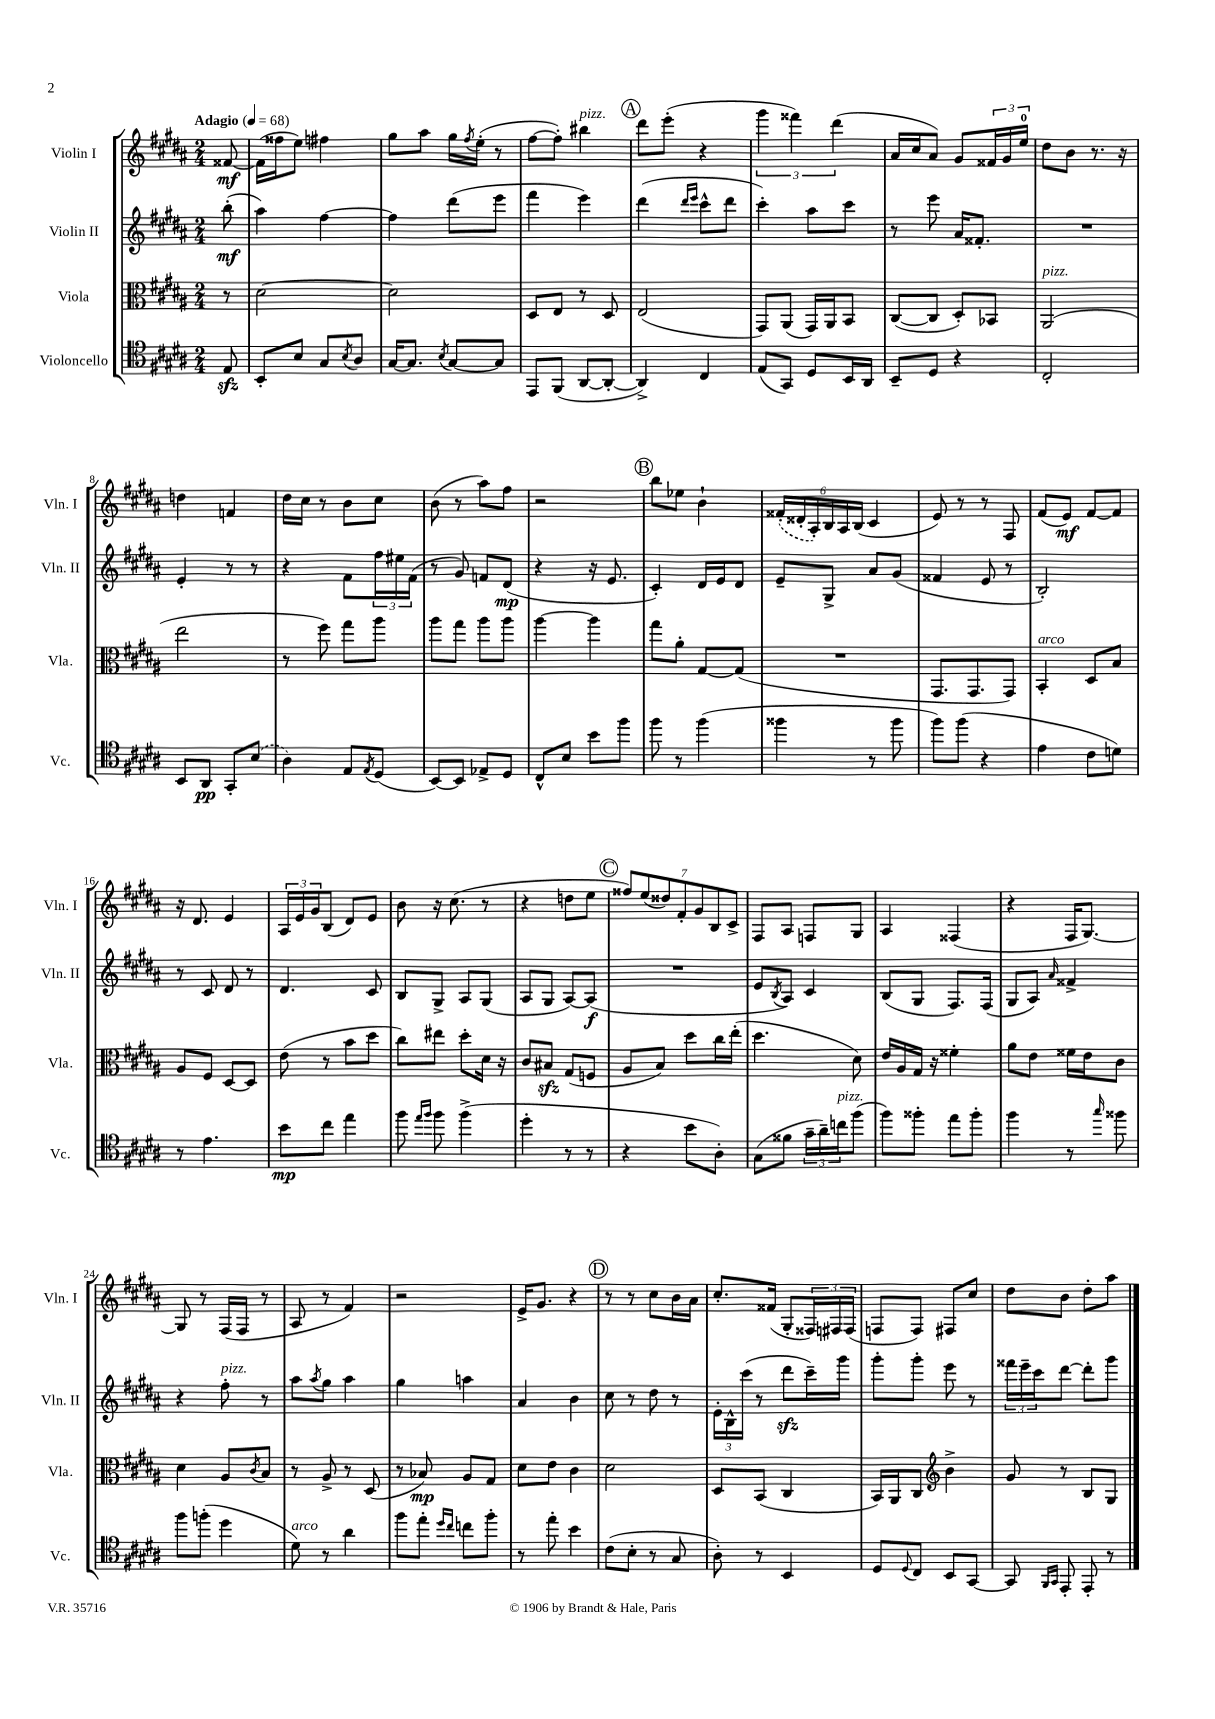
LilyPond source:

<<
\new StaffGroup <<
\new Staff = "s0" \with { instrumentName = "Violin I" shortInstrumentName = "Vln. I" } {
    \clef treble \key b \major \numericTimeSignature \time 2/4 \partial 8 \tempo "Adagio" 4 = 68
    fisis'8~\mf |
    fisis'16( fisis''16 e''8) fis''4 |
    gis''8 ais''8 gis''16 \acciaccatura { fis''8 } e''16-.( r8 |
    fis''8~ fis''8-.) bis''4^\markup { \italic "pizz." } |
    \mark \markup { \circle "A" } dis'''8 e'''8-.( r4 |
    \tuplet 3/2 { gis'''4 fisis'''4) dis'''4( } |
    ais'16 cis''16 ais'8) gis'8 \tuplet 3/2 { fisis'16 gis'16 e''16-0 } |
    dis''8 b'8 r8. r16 |
    d''4 f'4 |
    dis''16 cis''16 r8 b'8 cis''8 |
    b'8( r8 ais''8) fis''8 |
    r2 |
    \mark \markup { \circle "B" } b''8 ees''8 b'4-! |
    \tuplet 6/4 { \once \slurDashed fisis'16-.( disis'16-. ais16-.) b16 ais16 b16( } cis'4 |
    e'8) r8 r8 fis8 |
    fis'8( e'8\mf) fis'8~ fis'8 |
    r16 dis'8. e'4 |
    \tuplet 3/2 { ais16 e'16 gis'16 } b8( dis'8) e'8 |
    b'8 r16 cis''8.( r8 |
    r4 d''8 e''8 |
    \mark \markup { \circle "C" } \tuplet 7/4 { fisis''8) e''8( disis''8) fis'8-. gis'8 b8 cis'8-> } |
    fis8 ais8 f8 gis8 |
    ais4 fisis4( |
    r4 fis16 gis8.~) |
    gis8 r8 fis16( fis16 r8 |
    ais8 r8 fis'4) |
    r2 |
    e'16-> gis'8. r4 |
    \mark \markup { \circle "D" } r8 r8 cis''8 b'16 ais'16 |
    cis''8.-. fisis'16( gis8-. \tuplet 3/2 { fisis16) fis16 fis16( } |
    f8 f8) fis8 cis''8 |
    dis''8 b'8 dis''8-. ais''8 \bar "|." |
}
\new Staff = "s1" \with { instrumentName = "Violin II" shortInstrumentName = "Vln. II" } {
    \clef treble \key b \major \numericTimeSignature \time 2/4 \partial 8
    b''8-.\mf( |
    ais''4) fis''4~ |
    fis''4 dis'''8( e'''8 |
    fis'''4 e'''4) |
    \mark \markup { \circle "A" } dis'''4( \grace { dis'''16 e'''16 } cis'''8-^ dis'''8 |
    cis'''4-.) ais''8 cis'''8 |
    r8 e'''8 ais'16 fisis'8.-. |
    R2 |
    e'4-. r8 r8 |
    r4 fis'8 \tuplet 3/2 { fis''16 eis''16 fis'16( } |
    r8 gis'8) f'8 dis'8\mp( |
    r4 r16 e'8. |
    \mark \markup { \circle "B" } cis'4-.) dis'16 e'16 dis'8 |
    e'8-- gis8-> ais'8 gis'8( |
    fisis'4 e'8 r8 |
    b2-.) |
    r8 cis'8 dis'8 r8 |
    dis'4. cis'8 |
    b8 gis8-> ais8 gis8( |
    ais8 gis8 ais8~) ais8\f( |
    \mark \markup { \circle "C" } R2 |
    e'8 \acciaccatura { b8 } ais8) cis'4 |
    b8( gis8 fis8.) fis16( |
    gis8 ais8) \grace { ais'16 } fisis'4-> |
    r4 fis''8-.^\markup { \italic "pizz." } r8 |
    ais''8 \acciaccatura { ais''8 } gis''8 ais''4 |
    gis''4 a''4 |
    ais'4 b'4 |
    \mark \markup { \circle "D" } cis''8 r8 dis''8 r8 |
    \tuplet 3/2 { e'16-. b16-^ cis'''16( } r8 dis'''8\sfz cis'''16--) gis'''16 |
    gis'''8-. gis'''8-. e'''8 r8 |
    \tuplet 3/2 { fisis'''16 e'''16-- cis'''16 } dis'''8~ dis'''8-. gis'''8 \bar "|." |
}
\new Staff = "s2" \with { instrumentName = "Viola" shortInstrumentName = "Vla." } {
    \clef alto \key b \major \numericTimeSignature \time 2/4 \partial 8
    r8 |
    dis'2~ |
    dis'2 |
    dis8 e8 r8 dis8 |
    \mark \markup { \circle "A" } e2( |
    gis,8) ais,8( gis,16) ais,16 b,8 |
    cis8~( cis8 dis8-.) bes,8 |
    ais,2^\markup { \italic "pizz." }( |
    e''2 |
    r8 fis''8) gis''8 ais''8 |
    ais''8 gis''8 ais''8 ais''8 |
    ais''4~ ais''4 |
    \mark \markup { \circle "B" } gis''8 ais'8-. gis8~ gis8( |
    R2 |
    gis,8. gis,8. gis,8) |
    b,4-.^\markup { \italic "arco" } dis8 b8 |
    ais8 fis8 dis8~ dis8 |
    e'8( r8 b'8 dis''8 |
    cis''8) eis''8 dis''8-. dis'16 r16 |
    cis'8 bis8\sfz gis8( f8 |
    \mark \markup { \circle "C" } ais8 b8) dis''8 cis''16 e''16-.( |
    dis''4. dis'8) |
    e'16 ais16 gis16 r16 fisis'4-. |
    ais'8 e'8 fisis'16 e'16 cis'8 |
    dis'4 ais8 \acciaccatura { cis'8 } b8 |
    r8 ais8-> r8 dis8( |
    r8 bes8\mp) ais8 gis8 |
    dis'8 e'8 cis'4 |
    \mark \markup { \circle "D" } dis'2 |
    dis8 b,8( cis4 |
    b,16) ais,16 cis8 \clef treble b'4-> |
    gis'8 r8 b8 gis8 \bar "|." |
}
\new Staff = "s3" \with { instrumentName = "Violoncello" shortInstrumentName = "Vc." } {
    \clef tenor \key b \major \numericTimeSignature \time 2/4 \partial 8
    e8\sfz |
    b,8-. b8 gis8 \acciaccatura { b8 } ais8 |
    gis16~ gis8. \acciaccatura { b8 } gis8~ gis8 |
    e,8 fis,8( ais,8~ ais,8~-. |
    \mark \markup { \circle "A" } ais,4->) cis4 |
    e8( gis,8) dis8 b,16 ais,16 |
    b,8-- dis8 r4 |
    cis2-. |
    b,8 ais,8\pp gis,8-. \once \slurDashed b8( |
    ais4) e8 \acciaccatura { e8 } dis8( |
    b,8~) b,8 ees8-> dis8 |
    cis8-^ b8 b'8 fis''8 |
    \mark \markup { \circle "B" } fis''8 r8 fis''4( |
    fisis''4 r8 fisis''8 |
    fis''8) fis''8( r4 |
    e'4 cis'8 d'8) |
    r8 e'4. |
    b'8\mp cis''8 e''4 |
    fis''8 \grace { e''16 fis''16 } fis''8 fis''4->( |
    dis''4-. r8 r8 |
    \mark \markup { \circle "C" } r4 b'8 ais8-.) |
    gis8( fisis'8 \tuplet 3/2 { gis'16-- ais'16--) c''16^\markup { \italic "pizz." } } fis''8( |
    fis''8) fisis''8-. e''8 fisis''8-. |
    fis''4 r8 \grace { gis''16 } fisis''8 |
    fis''8 f''8-.( dis''4 |
    dis'8^\markup { \italic "arco" }) r8 ais'4 |
    fis''8 e''8-. \grace { dis''16 cis''16 } c''8 fis''8-. |
    r8 e''8-. b'4 |
    \mark \markup { \circle "D" } cis'8( b8-. r8 gis8 |
    ais8-.) r8 b,4 |
    dis8 \appoggiatura { dis8 } cis8 b,8 gis,8~ |
    gis,8 \grace { fis,16 gis,16 } e,8-. e,8-. r8 \bar "|." |
}
>>
>>
